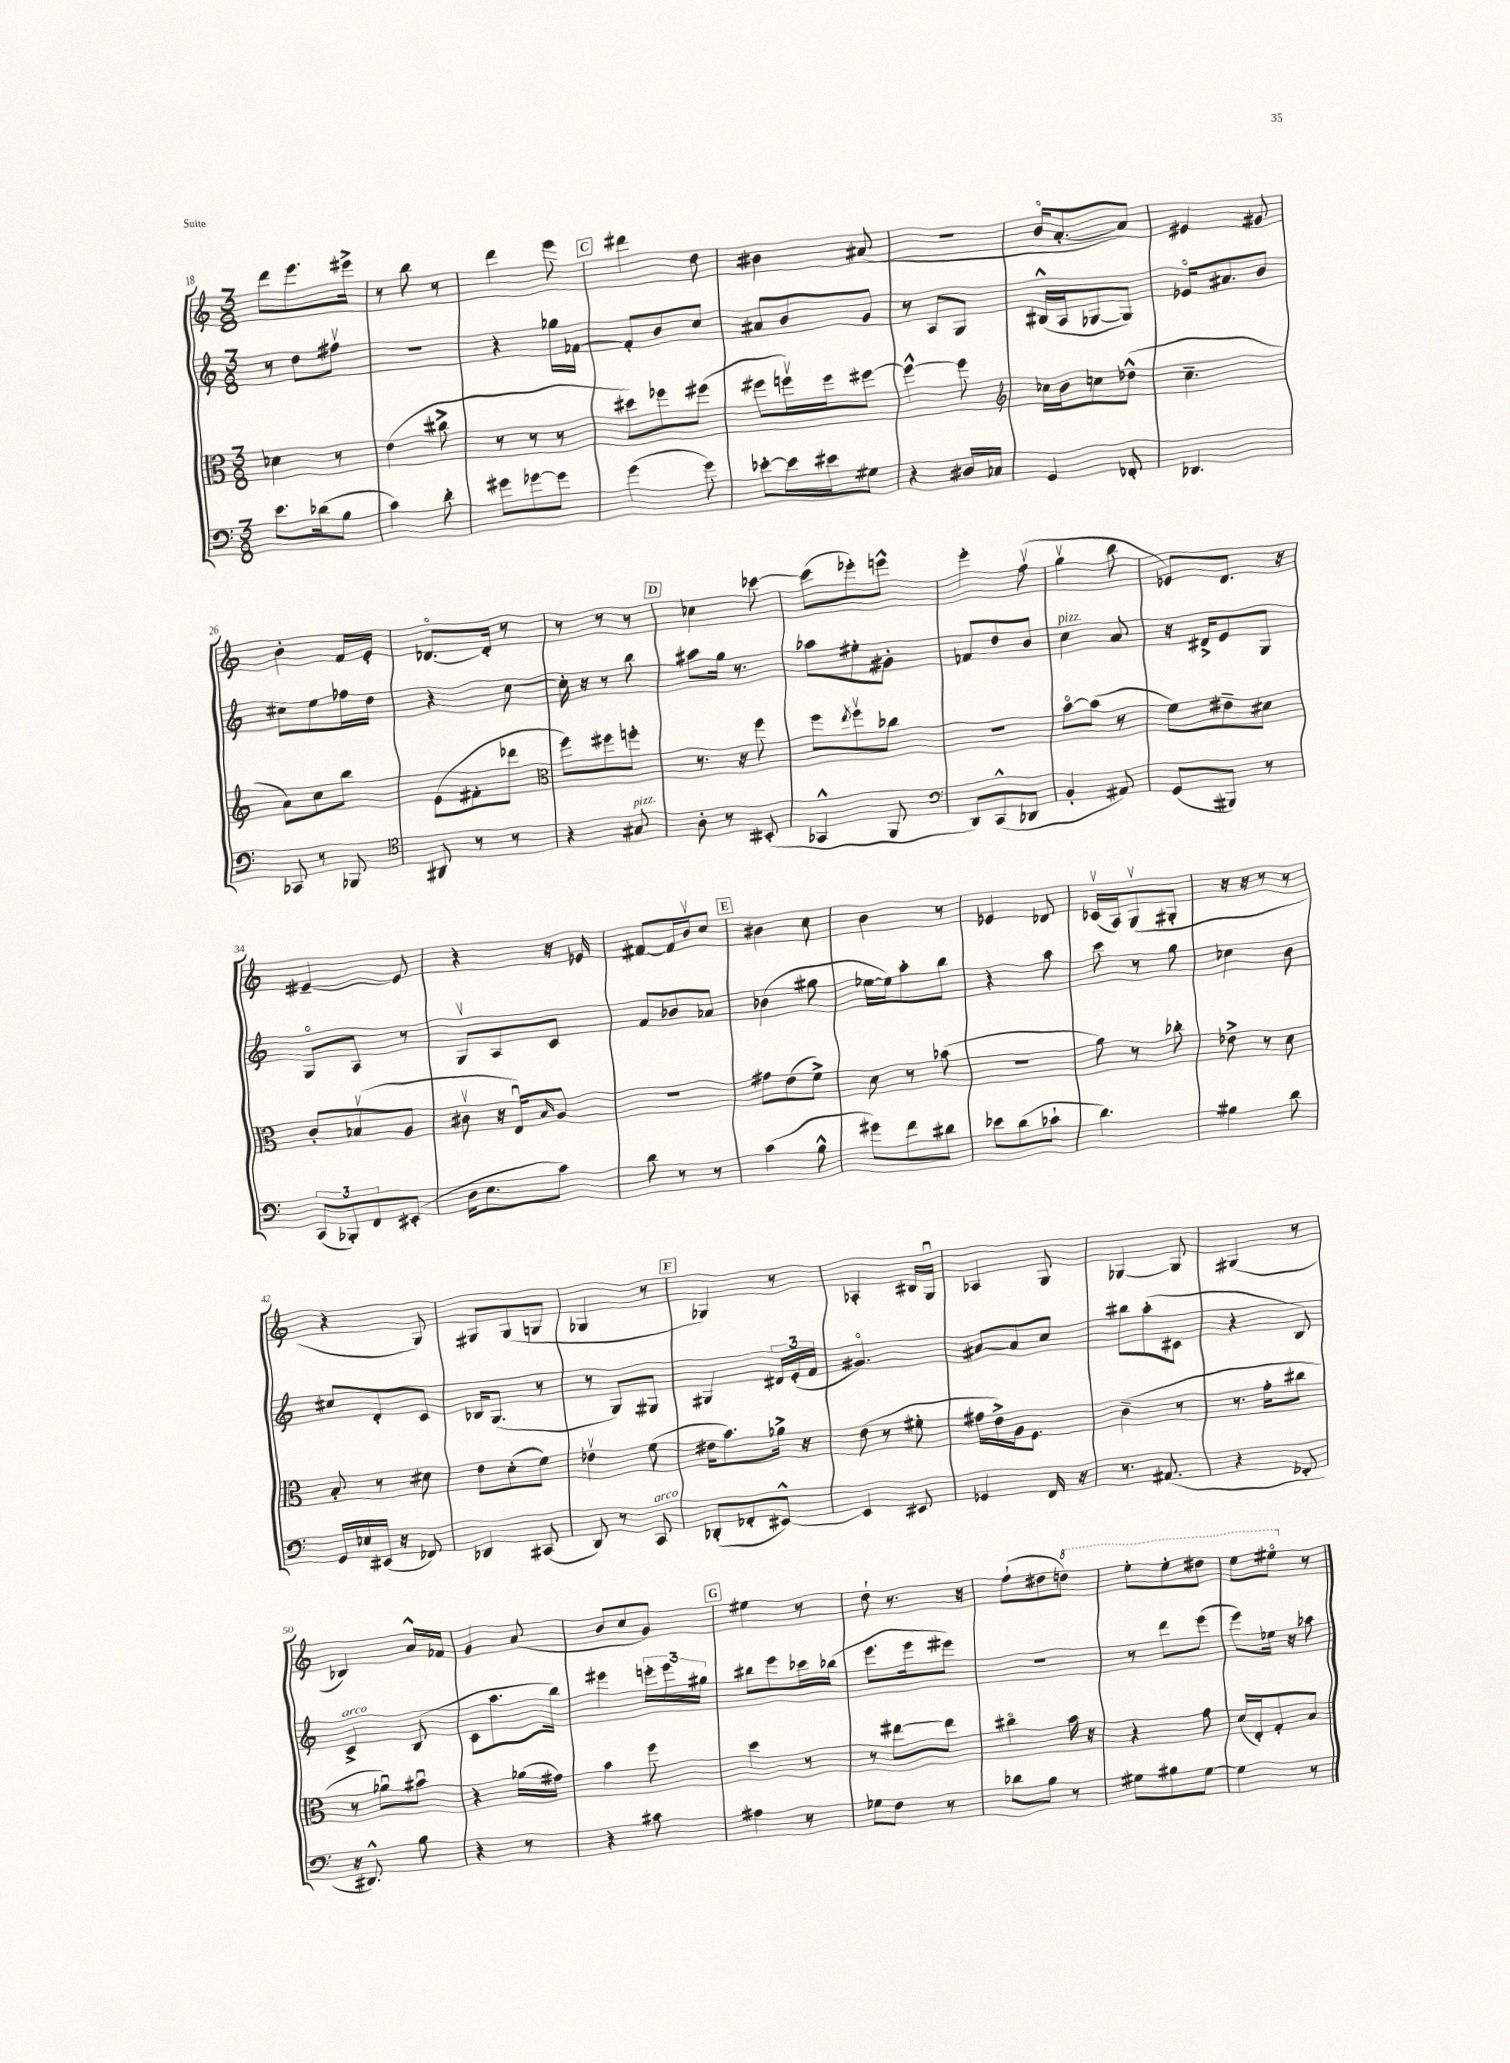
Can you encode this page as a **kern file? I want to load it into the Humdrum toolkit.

**kern	**kern	**kern	**kern
*staff4	*staff3	*staff2	*staff1
*clefF4	*clefC3	*clefG2	*clefG2
*k[]	*k[]	*k[]	*k[]
*M3/8	*M3/8	*M3/8	*M3/8
8.e\L	4d-\	8r	8ddd\L
.	.	8dd\L	8.eee\
(16d-\k	.	.	.
8B\J	8r	8ff#v\J	.
.	.	.	16eee#^\Jk
=	=	=	=
4c\)	(4e\	4.r	8r
.	.	.	8bb\
8d'\	8cc#^\	.	8r
=	=	=	=
8g#\L	8r	4r	4ddd\
[8g-\	8r	.	.
8g-\]J	8r	16gg-\LL	8eee\
.	.	[16f-\JJ	.
=	=	=	=
(4g\	8dd#\L)	8f-'/]L	4ddd#\
.	8ff-\	8b/	.
8g\)	(8ff#\J	8cc/J	8dd\
=	=	=	=
[8e-'\L	8ff#\L	8a#/L	4b#\
16e-\]L	16ffv\L)	8b/	.
16e#\J	16ff\J	.	.
8G#\J	[8ff#\J	8g/J	(8a#/
=	=	=	=
4r	4ff#^^\_	8r	4.r
.	.	8A/L	.
16D#/LL	8ff#\]	8G/J	.
16C-/JJ	.	.	.
=	=	=	=
*	*clefG2	*	*
4GG/	16cc-\LL	(16B#^^/LL	16bo/LK
.	16b\J	16A/J	[8.a'/
.	8cc\	[8G-/	.
8FF-'/	(8dd-^^\J	8G-/]J)	8a/]J)
=	=	=	=
4.DD-/	4.cc~\	16e-o/LK	4e#/
.	.	8.a#/	.
.	.	8b/J	8g#/
=	=	=	=
8CC-/	8a\L)	8cc#\L	4b'\
8r	8cc\	8ee\	.
8BBB-/	8bb\J	16ff-\L	16f/LL
.	.	16dd\JJ	16e'/JJ
=	=	=	=
*clefC4	*	*	*
8AA#/	(8e\L	4r	[8.d-o/L
8r	8f#'\	.	.
.	.	.	16d-'/]Jk
8r	8ddd-\J	[8cc\	8r
=	=	=	=
*	*clefC3	*	*
4r	8ff\L)	16cc'\]	8r
.	.	16r	.
.	8ff#\	8r	8r
8G#/	8ff'\J	8bb\	8r
=	=	=	=
8A'\	8.r	8aa#\L	4cc-\
8r	.	16gg\Jk	.
.	16r	8.r	.
(8BB#'/	8ff\	.	[8ccc-\
=	=	=	=
4GG-^^/	8ff\L	8aa-\L	(8ccc-\]L
.	8qee/	.	.
.	8ffv\	8ee#'\	8eee-'\)
8FF/	8cc-\J	8g#'\J	8eee^^\J
=	=	=	=
*clefF4	*	*	*
8DD/L)	4.r	8f-/L	4eee'\
(8CC^^/	.	8dd/	.
8DD-/J	.	8b/J	(8ffv\
=	=	=	=
4BB'/	[8bo\L	4cc\	4ggv\
.	(8b\]J	.	.
8AA#/)	8r	8a/	8bb\
=	=	=	=
(8GG/L	8f\L)	16r	8e-/L)
.	.	16d#^/LK	.
8BBB#/J)	8e#~\	8e/	8.d/J
8r	8d#\J	8G/J	.
.	.	.	16r
=	=	=	=
(12CC/L	8c'/L	8Go/L	[4e#~/
12BBB-'/)	.	.	.
.	(8B-v/	8A/J	.
12FF/	.	.	.
(8EE#'/J	8A/J	8r	8e#/]
=	=	=	=
16D\LK	8c#v\	8Gv/L	4r
8.E\	.	.	.
.	16r	8A/	.
.	16Eu/LK)	.	.
.	16qqB/	.	.
8c\J)	8A/J	8c/J	16r
.	.	.	16e-/
=	=	=	=
8d\	4.r	8f/L	[8f#/L
8r	.	8b-/	16f#/]L
.	.	.	16bv/J
8r	.	8a-/J	8cc/J
=	=	=	=
(4c\	8g#\L	(4b-\	4b#\
.	(8e\	.	.
8B^^\	8f^\J)	8gg#\	8cc\
=	=	=	=
8g#\L)	8d\	[16ee-\LL	4b\
.	.	16ee-\]J)	.
8f\	8r	8aa'\	.
8d#\J	(8b-\	8bb\J	8r
=	=	=	=
8e-\L	4.r	4r	4e-/
(8d\	.	.	.
8c-`\J	.	8aa\	8d-/
=	=	=	=
4.d\)	8a\)	8ccc\	(16c-v/LL
.	.	.	16A/J)
.	8r	8r	(8Gv/
.	8cc-'\	8gg\	8G#'/J
=	=	=	=
4B#\	8e-^\	4cc-\	16r
.	.	.	16r
.	8r	.	8r
8d\	8d\	8b\	8r
=	=	=	=
16GG/LL	8B'/	8cc#/L	4r
16E-/	.	.	.
(16EE#/JJ	8r	8d'/	.
16r	.	.	.
8FF-/)	8d#\	8c/J	8G/)
=	=	=	=
4DD-/	8e\L	16B-/LK	8G#/L
.	.	(8.G/J	.
.	(8d'\	.	(8G#/
(8CC#/	8f\J)	8r	8G/J
=	=	=	=
8DD/)	4e-v\	8r	4G-/
8r	.	8G/L)	.
8CC/	(8f\	8G#/J	8r
=	=	=	=
(8DD-'/L	16e#\LK	4G#/	4G-/)
.	8.b\)	.	.
8FF-'/	.	.	.
[8EE#^^/J)	16a-^\Jk	24d#/LL	8r
.	.	(24e'/	.
.	16r	.	.
.	.	24f/JJ	.
=	=	=	=
4EE#/]	(8e\	4.g#o/)	4A-'/
.	8r	.	.
8EE#/	8f#'\	.	16B#/LL
.	.	.	16Gu/JJ
=	=	=	=
4GG-/	16g#\LL	[8a#/L	4A-/
.	16e^\)	.	.
.	16A\J	8a#/]	.
.	8.F\J	.	.
16FF/	.	8cc/J	8G/
16r	.	.	.
=	=	=	=
8.r	(4c~\	8bb#\L	[4G-/
.	.	(8aa'\	.
(8.AA#/	.	.	.
.	8r	8c#\J	8G-/]
=	=	=	=
4r	8.r	4r	(4G#/
.	16g'\LK	.	.
8FF-'/	8cc#\J	8B/)	8r
=	=	=	=
16r	8r	4c^/	4B-/)
8.DD#^^/)	.	.	.
.	8a-u\L)	.	.
8B\	8b#u\J	(8B/	16a^^/LL
.	.	.	16f-/JJ
=	=	=	=
4r	4r	8c\L	4g/
.	.	8.aa\	.
8r	(16a-\LL	.	(8a/
.	16g#\JJ)	16bb\Jk)	.
=	=	=	=
4r	4b\	4eee#\	8b/L
.	.	.	8cc/
8c#\	8ff\	24eee'\LL	8g/J)
.	.	24eee\	.
.	.	24gg#\JJ	.
=	=	=	=
4A#\	4dd\	8bb#\L	4ee#\
.	.	8eee\	.
8r	8r	16ccc-\L	8r
.	.	(16bb-\JJ	.
=	=	=	=
8G-\L	8r	8.eee\L	8dd`\
8F\J	[8ee#\L	.	8.r
.	.	16eee\k	.
8r	8ee#\]J	8eee#\J)	.
.	.	.	16r
=	=	=	=
8d-\L	4cc#o\	4.r	(8ff`\L
8B\J	.	.	8dd#\
8r	16b\	.	8ddd\J)
.	16r	.	.
=	=	=	=
8G#\L	4r	8r	8eee'\L
8B#\	.	8ddd\L	8eee'\
[8G#\J	8g\	(8eee\J	8ddd#\J
=	=	=	=
4G#\]	(16d/LL	8eee\L)	8eee\L
.	16E'/J)	.	.
.	8G'/	16ee-\Jk	8eee#o\J
.	.	16r	.
8r	8B/J	8aa-\	8r
==	==	==	==
*-	*-	*-	*-
